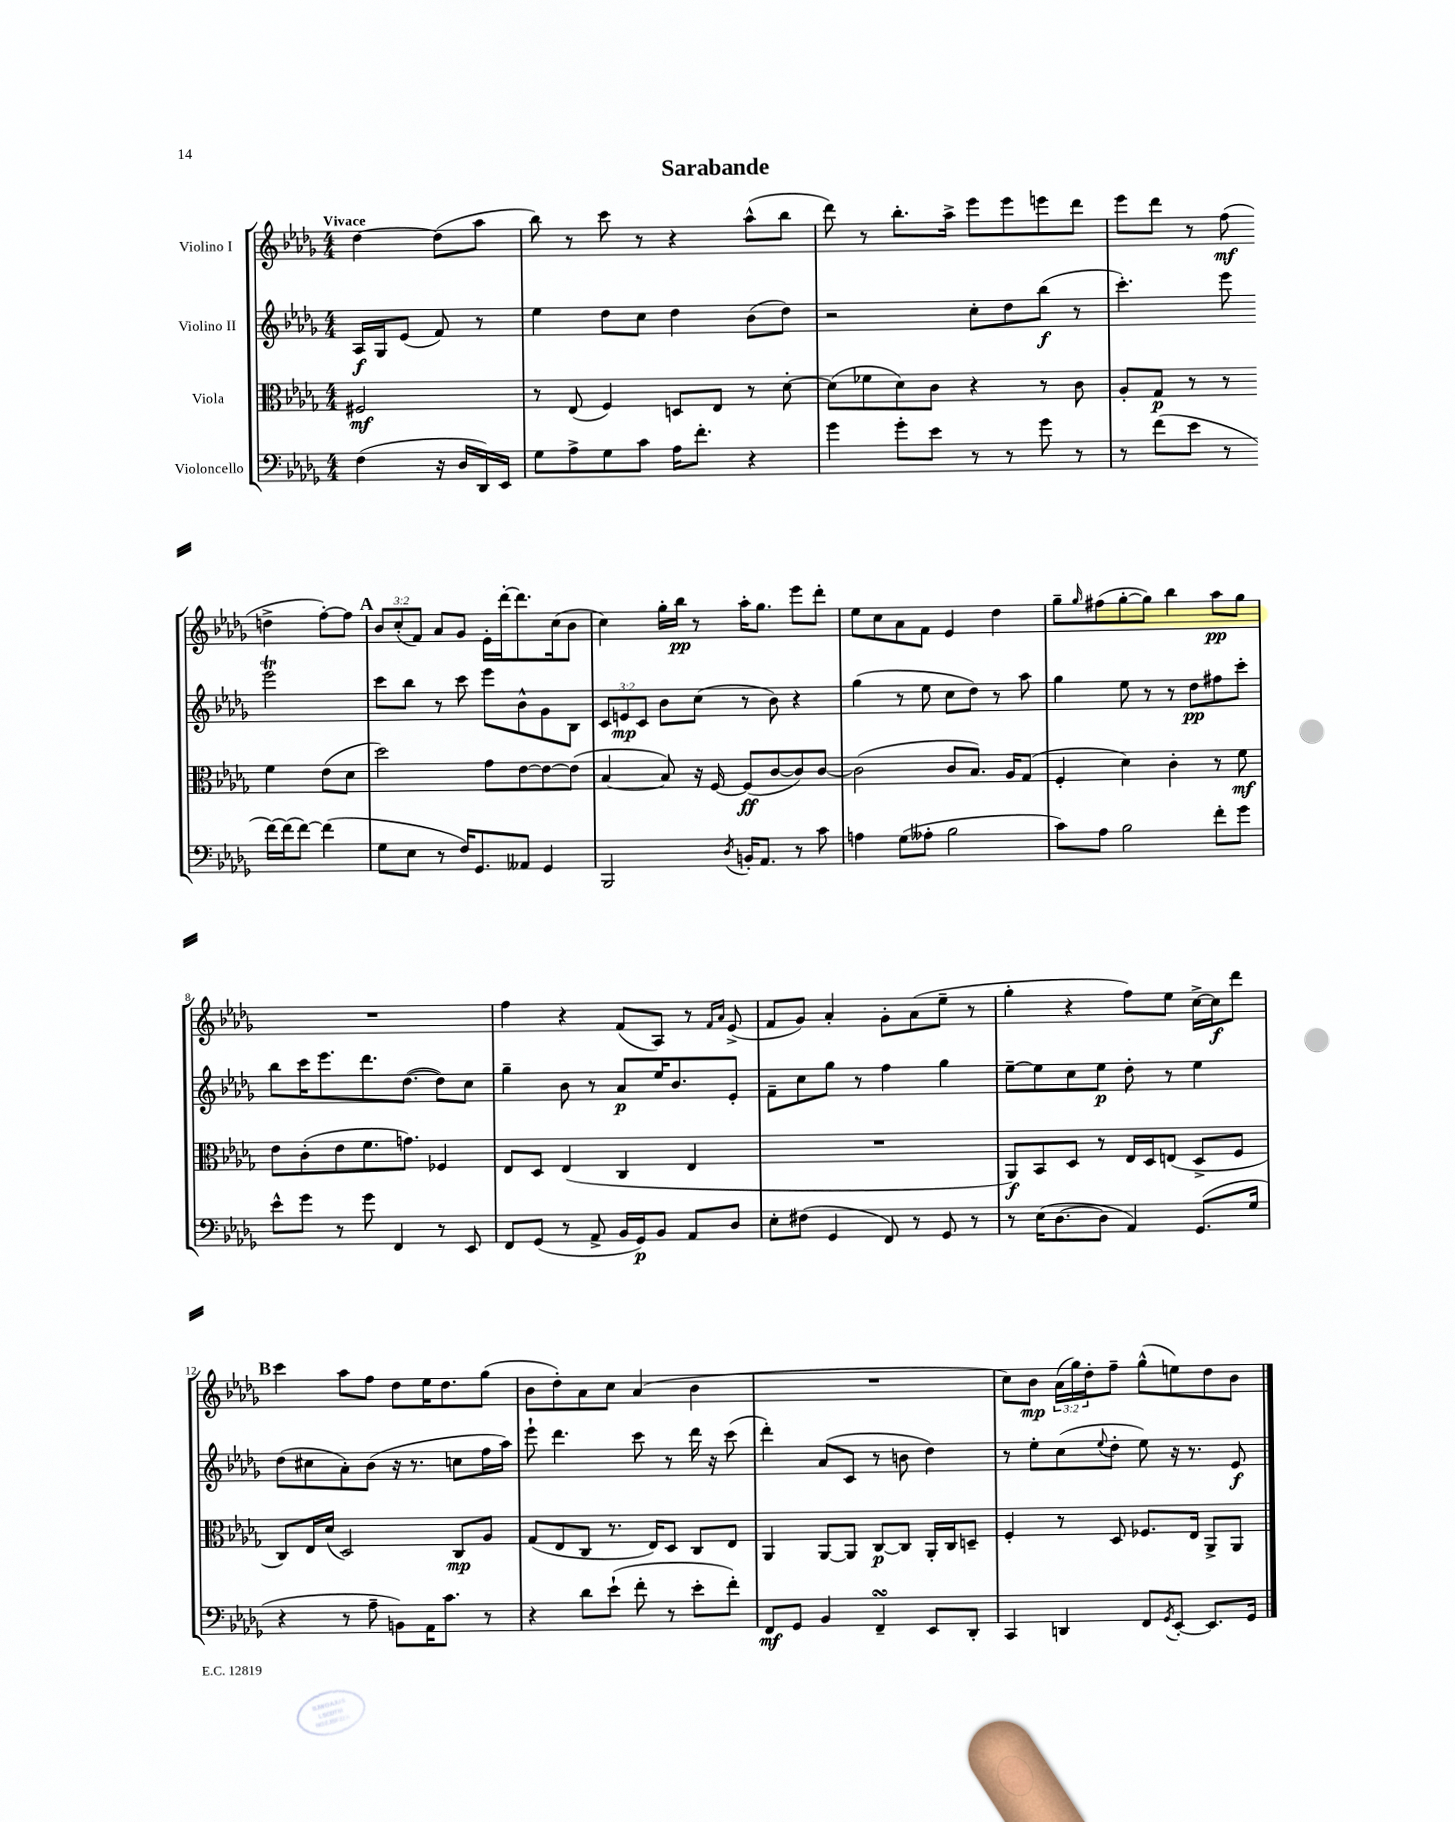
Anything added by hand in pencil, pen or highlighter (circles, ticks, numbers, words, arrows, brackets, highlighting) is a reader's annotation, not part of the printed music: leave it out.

**kern	**dynam	**kern	**dynam	**kern	**dynam	**kern	**dynam
*part4	*part4	*part3	*part3	*part2	*part2	*part1	*part1
*staff4	*staff4	*staff3	*staff3	*staff2	*staff2	*staff1	*staff1
*I"Violoncello	*	*I"Viola	*	*I"Violino II	*	*I"Violino I	*
*clefF4	*	*clefC3	*	*clefG2	*	*clefG2	*
*k[b-e-a-d-g-]	*	*k[b-e-a-d-g-]	*	*k[b-e-a-d-g-]	*	*k[b-e-a-d-g-]	*
*M4/4	*	*M4/4	*	*M4/4	*	*M4/4	*
=	=	=	=	=	=	=	=
!	!	!	!	!	!	!LO:TX:a:B:t=Vivace	!
(4F\	.	2F#X/	mf	16A-/LL	f	[4dd-\	.
.	.	.	.	16G-/J	.	.	.
.	.	.	.	(8e-/J	.	.	.
16r	.	.	.	8f/)	.	(8dd-\L]	.
16D-/LL	.	.	.	.	.	.	.
16DD-/)	.	.	.	8r	.	8aa-\J	.
16EE-/JJ	.	.	.	.	.	.	.
=1	=1	=1	=1	=1	=1	=1	=1
8G-\L	.	8r	.	4ee-\	.	8bb-\)	.
8A-^\	.	(8E-/	.	.	.	8r	.
8G-\	.	4F/)	.	8dd-\L	.	8ccc\	.
8c\J	.	.	.	8cc\J	.	8r	.
16A-\KL	.	8Dn/L	.	4dd-\	.	4r	.
8.f'\J	.	.	.	.	.	.	.
.	.	8E-/J	.	.	.	.	.
4r	.	8r	.	(8b-\L	.	(8aa-^^\L	.
.	.	[8d-'\	.	8dd-\J)	.	8bb-\J	.
=2	=2	=2	=2	=2	=2	=2	=2
4g-\	.	(8d-\L]	.	2r	.	8ddd-\)	.
.	.	8f-X\	.	.	.	8r	.
8g-'\L	.	8d-\)	.	.	.	8.bb-'\L	.
8e-\J	.	8c\J	.	.	.	.	.
.	.	.	.	.	.	16aa-^\Jk	.
8r	.	4r	.	8cc'\L	.	8eee-\L	.
8r	.	.	.	8dd-\	.	8eee-\	.
8g-\	.	8r	.	(8bb-\J	f	8eeen\	.
8r	.	8c\	.	8r	.	8ddd-\J	.
=3	=3	=3	=3	=3	=3	=3	=3
8r	.	8A-'/L	.	4.ccc'\)	.	8eee-\L	.
(8f\L	.	8G-/J	p	.	.	8ddd-\J	.
8e-\J	.	8r	.	.	.	8r	.
8r	.	8r	.	8eee-\	.	(8ff\	mf
[16f\LL)	.	4f\	.	2eee-T\	.	4ddn^\	.
(16f\J]	.	.	.	.	.	.	.
[8f\J)	.	.	.	.	.	.	.
(4f\]	.	(8e-\L	.	.	.	[8ff'\L)	.
.	.	8d-\J	.	.	.	8ff\J]	.
!!LO:LB:g=z
!!LO:REH:place=s1:t=A
=4	=4	=4	=4	=4	=4	=4	=4
8G-\L	.	2dd-\)	.	8ccc\L	.	12b-/L	.
.	.	.	.	.	.	(12cc'/	.
8E-\J	.	.	.	8bb-\J	.	.	.
.	.	.	.	.	.	12f/J)	.
8r	.	.	.	8r	.	8a-/L	.
16F/KL)	.	.	.	8ccc\	.	8g-/J	.
8.GG-/	.	.	.	.	.	.	.
.	.	8g-\L	.	8eee-\L	.	16e-'\LL	.
.	.	.	.	.	.	[16ddd-'\J	.
8AA--X/J	.	[8e-\	.	8b-^^\	.	8.ddd-\]	.
4GG-/	.	8e-\_	.	8g-\	.	.	.
.	.	.	.	.	.	(16cc\k	.
.	.	(8e-\J]	.	8B-\J	.	8b-\J	.
=5	=5	=5	=5	=5	=5	=5	=5
2BBB-/	.	[4B-/	.	12c/L	.	4cc\)	.
.	.	.	.	12en/	mp	.	.
.	.	.	.	12c/J	.	.	.
.	.	8B-/])	.	8b-\L	.	16gg-'\LL	.
.	.	.	.	.	.	16bb-\JJ	pp
.	.	16r	.	(8cc\J	.	8r	.
.	.	[16F/	.	.	.	.	.
8qD-/	.	.	.	.	.	.	.
16BBn'/KL	.	(8F/L]	ff	8r	.	16aa-'\KL	.
8.AA-/J	.	.	.	.	.	8.gg-\J	.
.	.	[8c/	.	8b-\)	.	.	.
8r	.	8c/])	.	4r	.	8eee-\L	.
8c\	.	[8c/J	.	.	.	8ddd-'\J	.
=6	=6	=6	=6	=6	=6	=6	=6
4An\	.	(2c\]	.	(4gg-\	.	8ee-\L	.
.	.	.	.	.	.	8cc\	.
(8G-\L	.	.	.	8r	.	8a-\	.
8A--X'\J	.	.	.	8ee-\	.	8f\J	.
2B-\	.	8c/L	.	8cc\L	.	4e-/	.
.	.	8.B-/J)	.	8dd-\J)	.	.	.
.	.	.	.	8r	.	4dd-\	.
.	.	16A-/KL	.	.	.	.	.
.	.	(8G-/J	.	8aa-\	.	.	.
=7	=7	=7	=7	=7	=7	=7	=7
8c\L)	.	4F'/	.	4gg-\	.	8gg-~\L	.
.	.	.	.	.	.	16qqgg-/	.
8A-\J	.	.	.	.	.	(8ff#X\	.
2B-\	.	4d-\)	.	8ee-\	.	[8gg-'\	.
.	.	.	.	8r	.	8gg-\J])	.
.	.	4c'\	.	8r	.	4bb-\	.
.	.	.	.	8dd-\L	pp	.	.
8f'\L	.	8r	.	8ff#X\	.	8aa-\L	pp
8g-\J	.	8f\	mf	8ccc'\J	.	8gg-\J	.
!!LO:LB:g=z
=8	=8	=8	=8	=8	=8	=8	=8
8e-^^\L	.	8e-\L	.	8bb-\L	.	1r	.
8g-\J	.	(8c'\	.	16ccc\K	.	.	.
.	.	.	.	8.eee-\	.	.	.
8r	.	8e-\	.	.	.	.	.
8g-\	.	8.f\	.	8.ddd-\	.	.	.
4FF/	.	.	.	.	.	.	.
.	.	8.gn\J)	.	([8.dd-\J	.	.	.
8r	.	4F-X/	.	8dd-\L])	.	.	.
8EE-/	.	.	.	8cc\J	.	.	.
=9	=9	=9	=9	=9	=9	=9	=9
8FF/L	.	8E-/L	.	4gg-~\	.	4ff\	.
(8GG-/J	.	8D-/J	.	.	.	.	.
8r	.	(4E-/	.	8b-\	.	4r	.
8AA-^/	.	.	.	8r	.	.	.
16BB-/LL	.	4C/	.	8a-/L	p	(8f/L	.
16GG-/J)	p	.	.	.	.	.	.
8BB-/J	.	.	.	16ee-/K	.	8A-/J)	.
.	.	.	.	8.b-/	.	.	.
8AA-/L	.	4E-/	.	.	.	8r	.
.	.	.	.	.	.	16qqf/LL	.
.	.	.	.	.	.	16qqa-/JJ	.
8D-/J	.	.	.	8e-'/J	.	(8e-^/	.
=10	=10	=10	=10	=10	=10	=10	=10
8E-'\L	.	1r	.	8f~\L	.	8f/L	.
(8F#X\J	.	.	.	8cc\	.	8g-/J)	.
4GG-/	.	.	.	8gg-\J	.	4a-'/	.
.	.	.	.	8r	.	.	.
8FF/)	.	.	.	4ff\	.	8g-'\L	.
8r	.	.	.	.	.	(8a-\	.
8GG-/	.	.	.	4gg-\	.	8ee-~\J	.
8r	.	.	.	.	.	8r	.
=11	=11	=11	=11	=11	=11	=11	=11
8r	.	8AA-/L)	f	[8ee-~\L	.	4gg-'\	.
(16E-\KL	.	8BB-/	.	8ee-\]	.	.	.
[8.D-\	.	.	.	.	.	.	.
.	.	8D-/J	.	8cc\	.	4r	.
8D-\J]	.	8r	.	8ee-\J	p	.	.
4AA-/)	.	16E-/LL	.	8dd-'\	.	8ff\L)	.
.	.	16D-/J	.	.	.	.	.
.	.	(8En/J	.	8r	.	8ee-\J	.
(8.GG-/L	.	8D-^/L	.	4ee-\	.	[16cc^\LL	.
.	.	.	.	.	.	16cc\J]	f
.	.	8F/J	.	.	.	8ddd-\J	.
16G-/Jk	.	.	.	.	.	.	.
!!LO:LB:g=z
!!LO:REH:place=s1:t=B
=12	=12	=12	=12	=12	=12	=12	=12
4r	.	8C/L)	.	(8dd-\L	.	4ccc\	.
.	.	16E-/L	.	8cc#X\	.	.	.
.	.	(16d-/JJ	.	.	.	.	.
8r	.	2D-/)	.	8a-'\)	.	8aa-\L	.
8A-~\	.	.	.	(8b-\J	.	8ff\J	.
8BBn\L)	.	.	.	16r	.	8dd-\L	.
.	.	.	.	8.r	.	.	.
16AA-\K	.	.	.	.	.	16ee-\K	.
8.c\J	.	.	.	.	.	8.dd-\	.
.	.	8C/L	mp	8ccn\L	.	.	.
8r	.	8A-/J	.	16ff\L	.	(8gg-\J	.
.	.	.	.	16aa-\JJ)	.	.	.
=13	=13	=13	=13	=13	=13	=13	=13
4r	.	(8G-/L	.	8eee-`\	.	8b-\L	.
.	.	8E-/	.	4.ddd-\	.	8dd-'\)	.
8d-\L	.	8C/J	.	.	.	8a-\	.
(8e-`\J	.	8.r	.	.	.	8cc\J	.
8f'\	.	.	.	8ccc\	.	(4a-/	.
.	.	16E-/KL)	.	.	.	.	.
8r	.	8D-/J	.	8r	.	.	.
8e-'\L	.	8C/L	.	16ddd-\	.	4b-\	.
.	.	.	.	16r	.	.	.
8f'\J)	.	8E-/J	.	(8ccc\	.	.	.
=14	=14	=14	=14	=14	=14	=14	=14
8FF/L	mf	4AA-/	.	4ddd-'\)	.	1r	.
8GG-/J	.	.	.	.	.	.	.
4BB-/	.	[8AA-/L	.	(8a-/L	.	.	.
.	.	8AA-/J]	.	8c/J	.	.	.
4FFsSsS~/	.	[8C/L	p	8r	.	.	.
.	.	8C/J]	.	8bn\	.	.	.
8EE-/L	.	16AA-'/LL	.	4dd-\)	.	.	.
.	.	16C/J	.	.	.	.	.
8DD-'/J	.	8Dn~/J	.	.	.	.	.
=15	=15	=15	=15	=15	=15	=15	=15
4CC/	.	4F'/	.	8r	.	8cc\L)	.
.	.	.	.	8ee-'\L	.	8b-\J	mp
4DDn/	.	8r	.	(8cc\	.	(24a-\LL	.
.	.	.	.	.	.	24gg-\)	.
.	.	.	.	.	.	24dd-'\J	.
.	.	.	.	8qqee-/	.	.	.
.	.	8D-/	.	8dd-'\J	.	8ff~\J	.
8FF/L	.	8.F-X/L	.	8ee-\)	.	(8gg-^^\L	.
8qGG-/	.	.	.	.	.	.	.
[8EE-'/J	.	.	.	16r	.	8een\)	.
.	.	16E-/Jk	.	8.r	.	.	.
8.EE-/L]	.	8AA-^/L	.	.	.	8dd-\	.
.	.	8AA-/J	.	8e-/	f	8b-\J	.
16GG-/Jk	.	.	.	.	.	.	.
==	==	==	==	==	==	==	==
*-	*-	*-	*-	*-	*-	*-	*-
